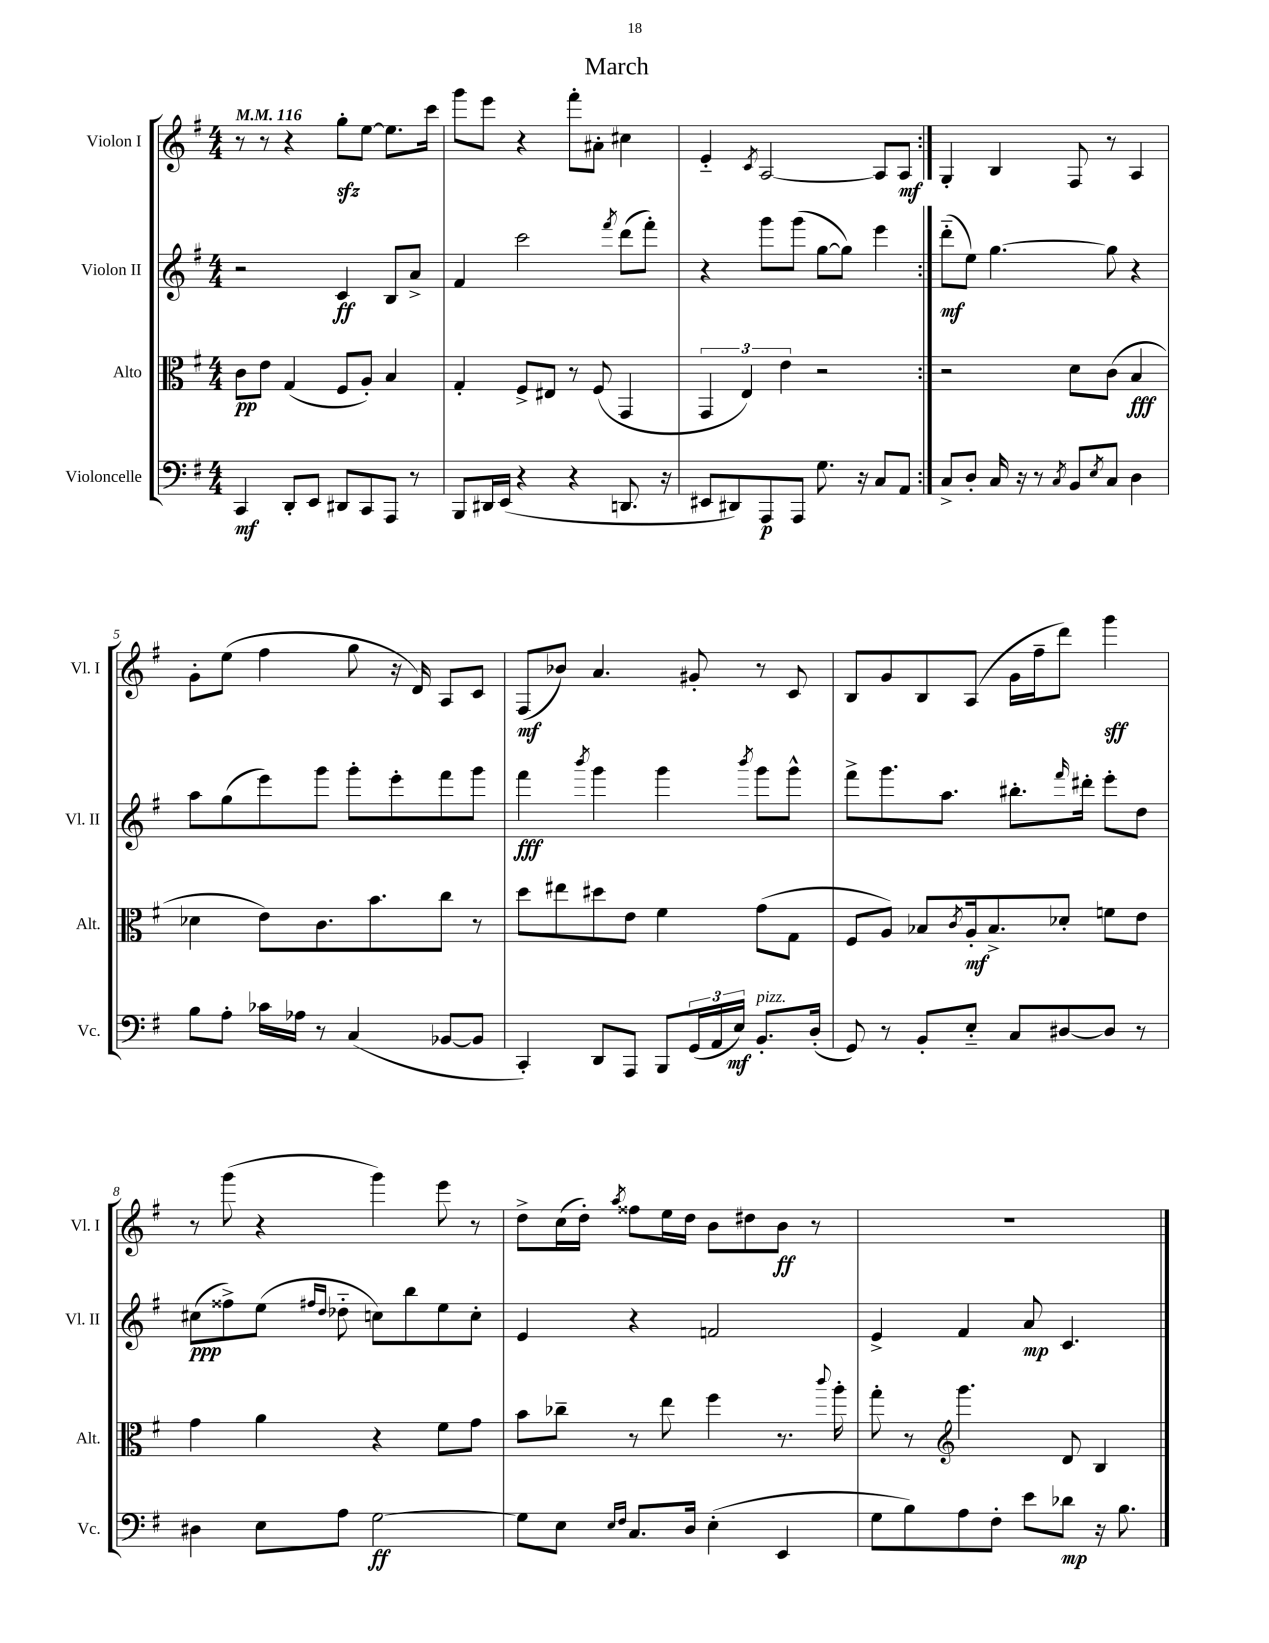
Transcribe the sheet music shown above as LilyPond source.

\header { title = "March" }
<<
\new StaffGroup <<
\new Staff = "s0" \with { instrumentName = "Violon I" shortInstrumentName = "Vl. I" } {
    \clef treble \key g \major \numericTimeSignature \time 4/4 \tempo 4 = 116
    \repeat volta 2 { r8 r8 r4 g''8-.\sfz e''8~ e''8. c'''16 |
    g'''8 e'''8 r4 fis'''8-. ais'8-. cis''4 |
    e'4-_ \acciaccatura { c'8 } a2~ a8 a8\mf | }
    g4-. b4 fis8 r8 a4 |
    g'8-. e''8( fis''4 g''8 r16 d'16) a8 c'8 |
    fis8\mf( bes'8) a'4. gis'8-. r8 c'8 |
    b8 g'8 b8 a8( g'16 fis''16-- d'''8) g'''4\sff |
    r8 g'''8( r4 g'''4) e'''8 r8 |
    d''8-> c''16( d''16-.) \acciaccatura { a''8 } fisis''8 e''16 d''16 b'8 dis''8 b'8\ff r8 |
    R1 \bar "|." |
}
\new Staff = "s1" \with { instrumentName = "Violon II" shortInstrumentName = "Vl. II" } {
    \clef treble \key g \major \numericTimeSignature \time 4/4
    \repeat volta 2 { r2 c'4\ff b8 a'8-> |
    fis'4 c'''2 \acciaccatura { fis'''8 } d'''8( fis'''8-.) |
    r4 g'''8 g'''8( g''8~ g''8) e'''4 | }
    d'''8-_\mf( e''8) g''4.~ g''8 r4 |
    a''8 g''8( e'''8) g'''8 g'''8-. e'''8-. fis'''8 g'''8 |
    fis'''4\fff \acciaccatura { b'''8 } g'''4 g'''4 \acciaccatura { b'''8 } g'''8 g'''8-^ |
    fis'''8-> g'''8. a''8. bis''8.-. \grace { fis'''16 } dis'''16-. e'''8-. d''8 |
    cis''8\ppp( fisis''8->) e''8( \grace { fis''16 d''16 } des''8-_ c''8) b''8 e''8 c''8-. |
    e'4 r4 f'2 |
    e'4-> fis'4 a'8\mp c'4. \bar "|." |
}
\new Staff = "s2" \with { instrumentName = "Alto" shortInstrumentName = "Alt." } {
    \clef alto \key g \major \numericTimeSignature \time 4/4
    \repeat volta 2 { c'8\pp e'8 g4( fis8 a8-.) b4 |
    g4-. fis8-> eis8 r8 fis8( g,4 |
    \tuplet 3/2 { g,4 e4) e'4 } r2 | }
    r2 d'8 c'8( b4\fff |
    des'4 e'8) c'8. b'8. c''8 r8 |
    d''8 eis''8 dis''8 e'8 fis'4 g'8( g8 |
    fis8 a8) bes8 \acciaccatura { c'8 } a16-.\mf bes8.-> des'8-. f'8 e'8 |
    g'4 a'4 r4 fis'8 g'8 |
    b'8 ces''8-- r8 e''8 fis''4 r8. \appoggiatura { c'''8 } a''16-. |
    g''8-. r8 \clef treble g'''4. d'8 b4 \bar "|." |
}
\new Staff = "s3" \with { instrumentName = "Violoncelle" shortInstrumentName = "Vc." } {
    \clef bass \key g \major \numericTimeSignature \time 4/4
    \repeat volta 2 { c,4\mf d,8-. e,8 dis,8 c,8 a,,8 r8 |
    b,,8 dis,16 e,16( r4 r4 d,8. r16 |
    eis,8 dis,8) a,,8\p a,,8 g8. r16 c8 a,8 | }
    c8-> d8-. c16 r16 r8 \acciaccatura { c8 } b,8 \acciaccatura { e8 } c8 d4 |
    b8 a8-. ces'16 aes16 r8 c4( bes,8~ bes,8 |
    c,4-.) d,8 a,,8 b,,8 \tuplet 3/2 { g,16( a,16 e16\mf) } b,8.-.^\markup { \italic "pizz." } d16-.( |
    g,8) r8 b,8-. e8-_ c8 dis8~ dis8 r8 |
    dis4 e8 a8 g2~\ff |
    g8 e8 \grace { e16 fis16 } c8. d16 e4-.( e,4 |
    g8 b8) a8 fis8-. e'8 des'8\mp r16 b8. \bar "|." |
}
>>
>>
